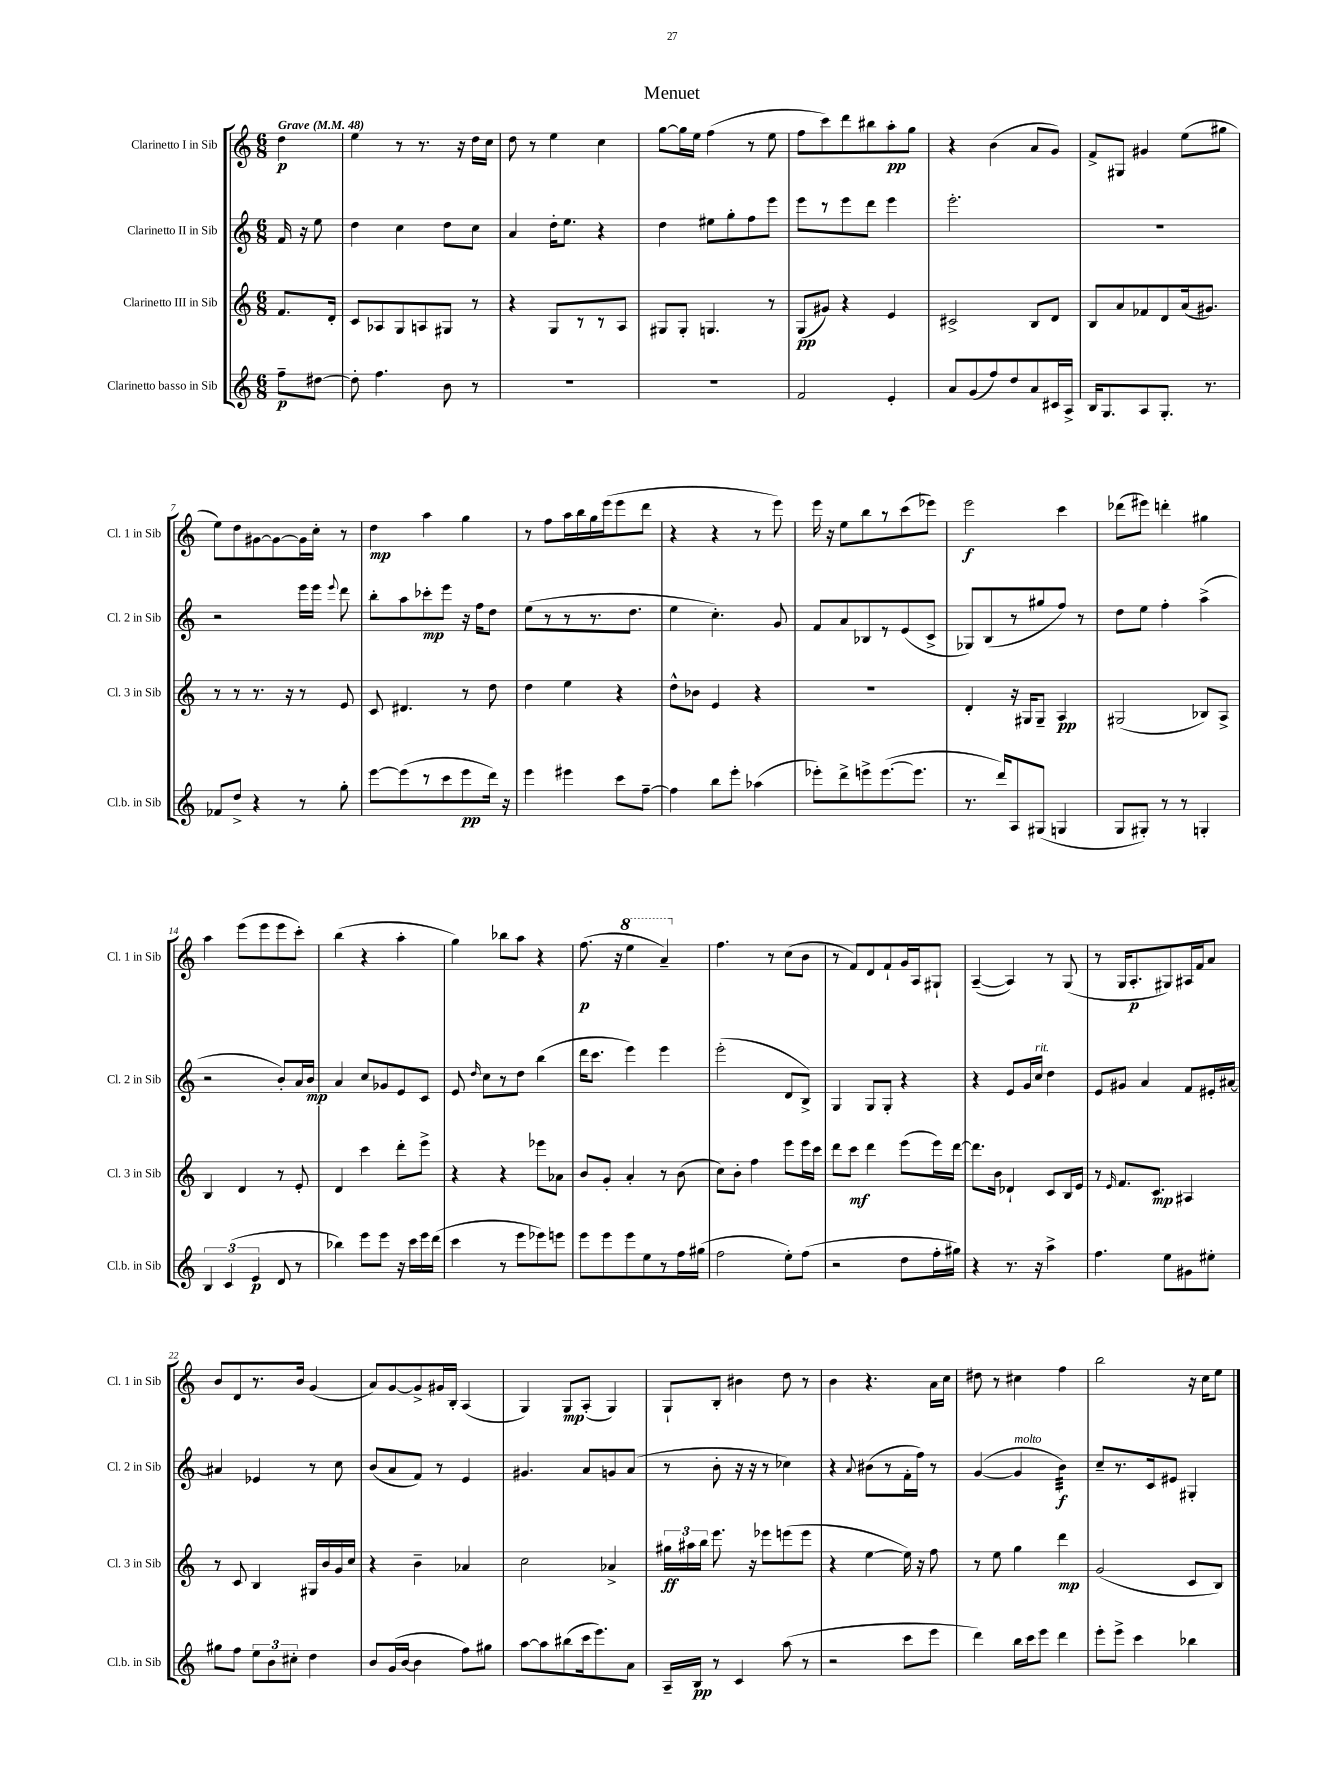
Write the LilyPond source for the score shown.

\header { title = "Menuet" }
<<
\new StaffGroup <<
\new Staff = "s0" \with { instrumentName = "Clarinetto I in Sib" shortInstrumentName = "Cl. 1 in Sib" } {
    \clef treble \key c \major \numericTimeSignature \time 6/8 \partial 4 \tempo "Grave" 4 = 48
    \autoBeamOff d''4\p |
    e''4 r8 r8. r16 d''16[ c''16] |
    d''8 r8 e''4 c''4 |
    g''8[~ g''16 e''16] f''4( r8 e''8 |
    f''8[ c'''8) d'''8 bis''8 a''8-.\pp g''8] |
    r4 b'4( a'8[ g'8]) |
    f'8[-> gis8] gis'4 e''8[( gis''8] |
    e''8[) d''8 gis'8~ gis'8~ gis'16 c''16]-. r8 |
    d''4\mp a''4 g''4 |
    r8 f''8[ a''16 b''16 g''16 e'''16( e'''8 d'''8] |
    r4 r4 r8 e'''8) |
    e'''16 r16 e''8[ b''8 r8 c'''8( ees'''8]) |
    e'''2\f c'''4 |
    des'''8[( eis'''8]) d'''4-. gis''4 |
    a''4 e'''8[( e'''8 e'''8 c'''8]-.) |
    b''4( r4 a''4-. |
    g''4) bes''8[ a''8] r4 |
    f''8.\p( r16 \ottava #1 e'''4 a''4--) \ottava #0 |
    f''4. r8 c''8[( b'8] |
    r8 f'8[) d'8 f'8-! g'16 a16 gis8]-! |
    a4~--( a4) r8 g8( |
    r8 g16[ a8.-.\p gis8) ais16 f'16 a'8] |
    b'8[ d'8 r8. b'16] g'4( |
    a'8[) g'8~ g'8-> gis'16 b16]-. a4( |
    g4) g8[\mp a8]-.( g4) |
    g8[-! b8]-. bis'4 d''8 r8 |
    b'4 r4. a'16[ c''16] |
    dis''8 r8 cis''4 f''4 |
    b''2 r16 c''16[ e''8] \bar "|." |
}
\new Staff = "s1" \with { instrumentName = "Clarinetto II in Sib" shortInstrumentName = "Cl. 2 in Sib" } {
    \clef treble \key c \major \numericTimeSignature \time 6/8 \partial 4
    \autoBeamOff f'16 r16 e''8 |
    d''4 c''4 d''8[ c''8] |
    a'4 d''16[-. e''8.] r4 |
    d''4 eis''8[ g''8-. f''8 e'''8] |
    e'''8[ r8 e'''8 d'''8] e'''4 |
    e'''2.-. |
    R2. |
    r2 e'''16[ e'''16] \appoggiatura { e'''8 } d'''8 |
    b''8[-. a''8 ces'''8-.\mp e'''8] r16 f''16[ d''8] |
    e''8[( r8 r8 r8. d''8.] |
    e''4 c''4.-.) g'8 |
    f'8[ a'8 bes8 r8 e'8( c'8]-> |
    ges8[) b8( r8 gis''8 f''8]) r8 |
    d''8[ e''8] f''4-. a''4->( |
    r2 b'8[-.) a'16 b'16]\mp |
    a'4 c''8[ ges'8 e'8 c'8] |
    e'8 \grace { d''16 } c''8[ r8 d''8] b''4( |
    d'''16[ c'''8.] e'''4) e'''4 |
    e'''2-.( d'8[ b8]->) |
    g4 g8[ g8]-. r4 |
    r4 e'8[ g'16 c''16]^\markup { \italic "rit." } d''4 |
    e'8[ gis'8] a'4 f'8[ eis'16-. ais'16]~ |
    ais'4 ees'4 r8 c''8 |
    b'8[( a'8 f'8]) r8 e'4 |
    gis'4. a'8[ g'8 a'8]( |
    r8 b'8-. r16 r16 r8 ces''4) |
    r4 \appoggiatura { a'8 } bis'8[( r8 f'16-. f''16]) r8 |
    g'4~( g'4^\markup { \italic "molto" } b'4:32\f) |
    c''8[-- r8. c'16 eis'8] gis4-. \bar "|." |
}
\new Staff = "s2" \with { instrumentName = "Clarinetto III in Sib" shortInstrumentName = "Cl. 3 in Sib" } {
    \clef treble \key c \major \numericTimeSignature \time 6/8 \partial 4
    \autoBeamOff f'8.[ d'16]-. |
    c'8[ aes8 g8 a8 gis8] r8 |
    r4 g8[ r8 r8 a8] |
    gis8[ gis8]-. g4. r8 |
    g8[\pp( gis'8]) r4 e'4 |
    cis'2-> b8[ d'8] |
    b8[ a'8 fes'8 d'8 a'16( gis'8.]) |
    r8 r8 r8. r16 r8 e'8 |
    c'8 dis'4. r8 d''8 |
    d''4 e''4 r4 |
    d''8[-^ bes'8] e'4 r4 |
    R2. |
    d'4-. r16 gis16[ gis8]-- a4\pp |
    gis2( bes8[) a8]-> |
    b4 d'4 r8 e'8-. |
    d'4 c'''4 d'''8[-. e'''8]-> |
    r4 r4 ees'''8[ aes'8] |
    b'8[ g'8]-. a'4-. r8 b'8( |
    c''8[) b'8]-. f''4 e'''8[ e'''16 c'''16] |
    d'''8[ c'''8]\mf d'''4 e'''8[( e'''16) d'''16]~ |
    d'''8.[ b'16] des'4-! c'8[ b16 e'16] |
    r8 \grace { e'16 } f'8.[ c'8.]\mp ais4 |
    r8 c'8 b4 gis16[ b'16 g'16 c''16] |
    r4 b'4-- aes'4 |
    c''2 aes'4-> |
    \tuplet 3/2 { gis''16[\ff ais''16 b''16] } e'''8. r16 ees'''8[ e'''8( e'''8] |
    r4 e''4~ e''16) r16 f''8 |
    r8 e''8 g''4 d'''4\mp |
    g'2( c'8[ b8]) \bar "|." |
}
\new Staff = "s3" \with { instrumentName = "Clarinetto basso in Sib" shortInstrumentName = "Cl.b. in Sib" } {
    \clef treble \key c \major \numericTimeSignature \time 6/8 \partial 4
    \autoBeamOff f''8[--\p dis''8]~ |
    dis''8-. f''4. b'8 r8 |
    R2. |
    R2. |
    f'2 e'4-. |
    a'8[ g'8( f''8) d''8 a'8 cis'16 a16]-> |
    b16[ g8. a8 g8.]-. r8. |
    fes'8[ d''8]-> r4 r8 g''8-. |
    e'''8[~ e'''8( r8 c'''8 e'''8\pp d'''16]) r16 |
    e'''4 eis'''4 c'''8[ f''8]~-- |
    f''4 b''8[ e'''8]-. aes''4( |
    ees'''8[-.) d'''8-> e'''8-> e'''8.~( e'''8.] |
    r8. d'''16[) a8 gis8]( g4 |
    g8[ gis8]-.) r8 r8 g4-. |
    \tuplet 3/2 { b4 c'4( e'4\p } d'8 r8 |
    bes''4) e'''8[ e'''8] r16 c'''16[ e'''16 d'''16]( |
    c'''4 r8 e'''8[ ees'''8) e'''8] |
    e'''8[ e'''8 e'''8 e''8 r8 f''16 gis''16]( |
    f''2 e''8[-.) f''8]( |
    r2 d''8[ f''16-. gis''16]) |
    r4 r8. r16 a''4-> |
    f''4. e''8[ gis'8 eis''8]-. |
    gis''8[ f''8] \tuplet 3/2 { e''8[ b'8 cis''8]-. } d''4 |
    b'8[ g'16( b'16]~ b'4 f''8[) gis''8] |
    a''8[~ a''8 bis''8( c'''16 e'''8.) a'8] |
    a16[-- b16]\pp r8 c'4 a''8( r8 |
    r2 c'''8[ e'''8] |
    d'''4) b''16[ c'''16 e'''8] d'''4 |
    e'''8[-. e'''8]-> c'''4 bes''4 \bar "|." |
}
>>
>>
